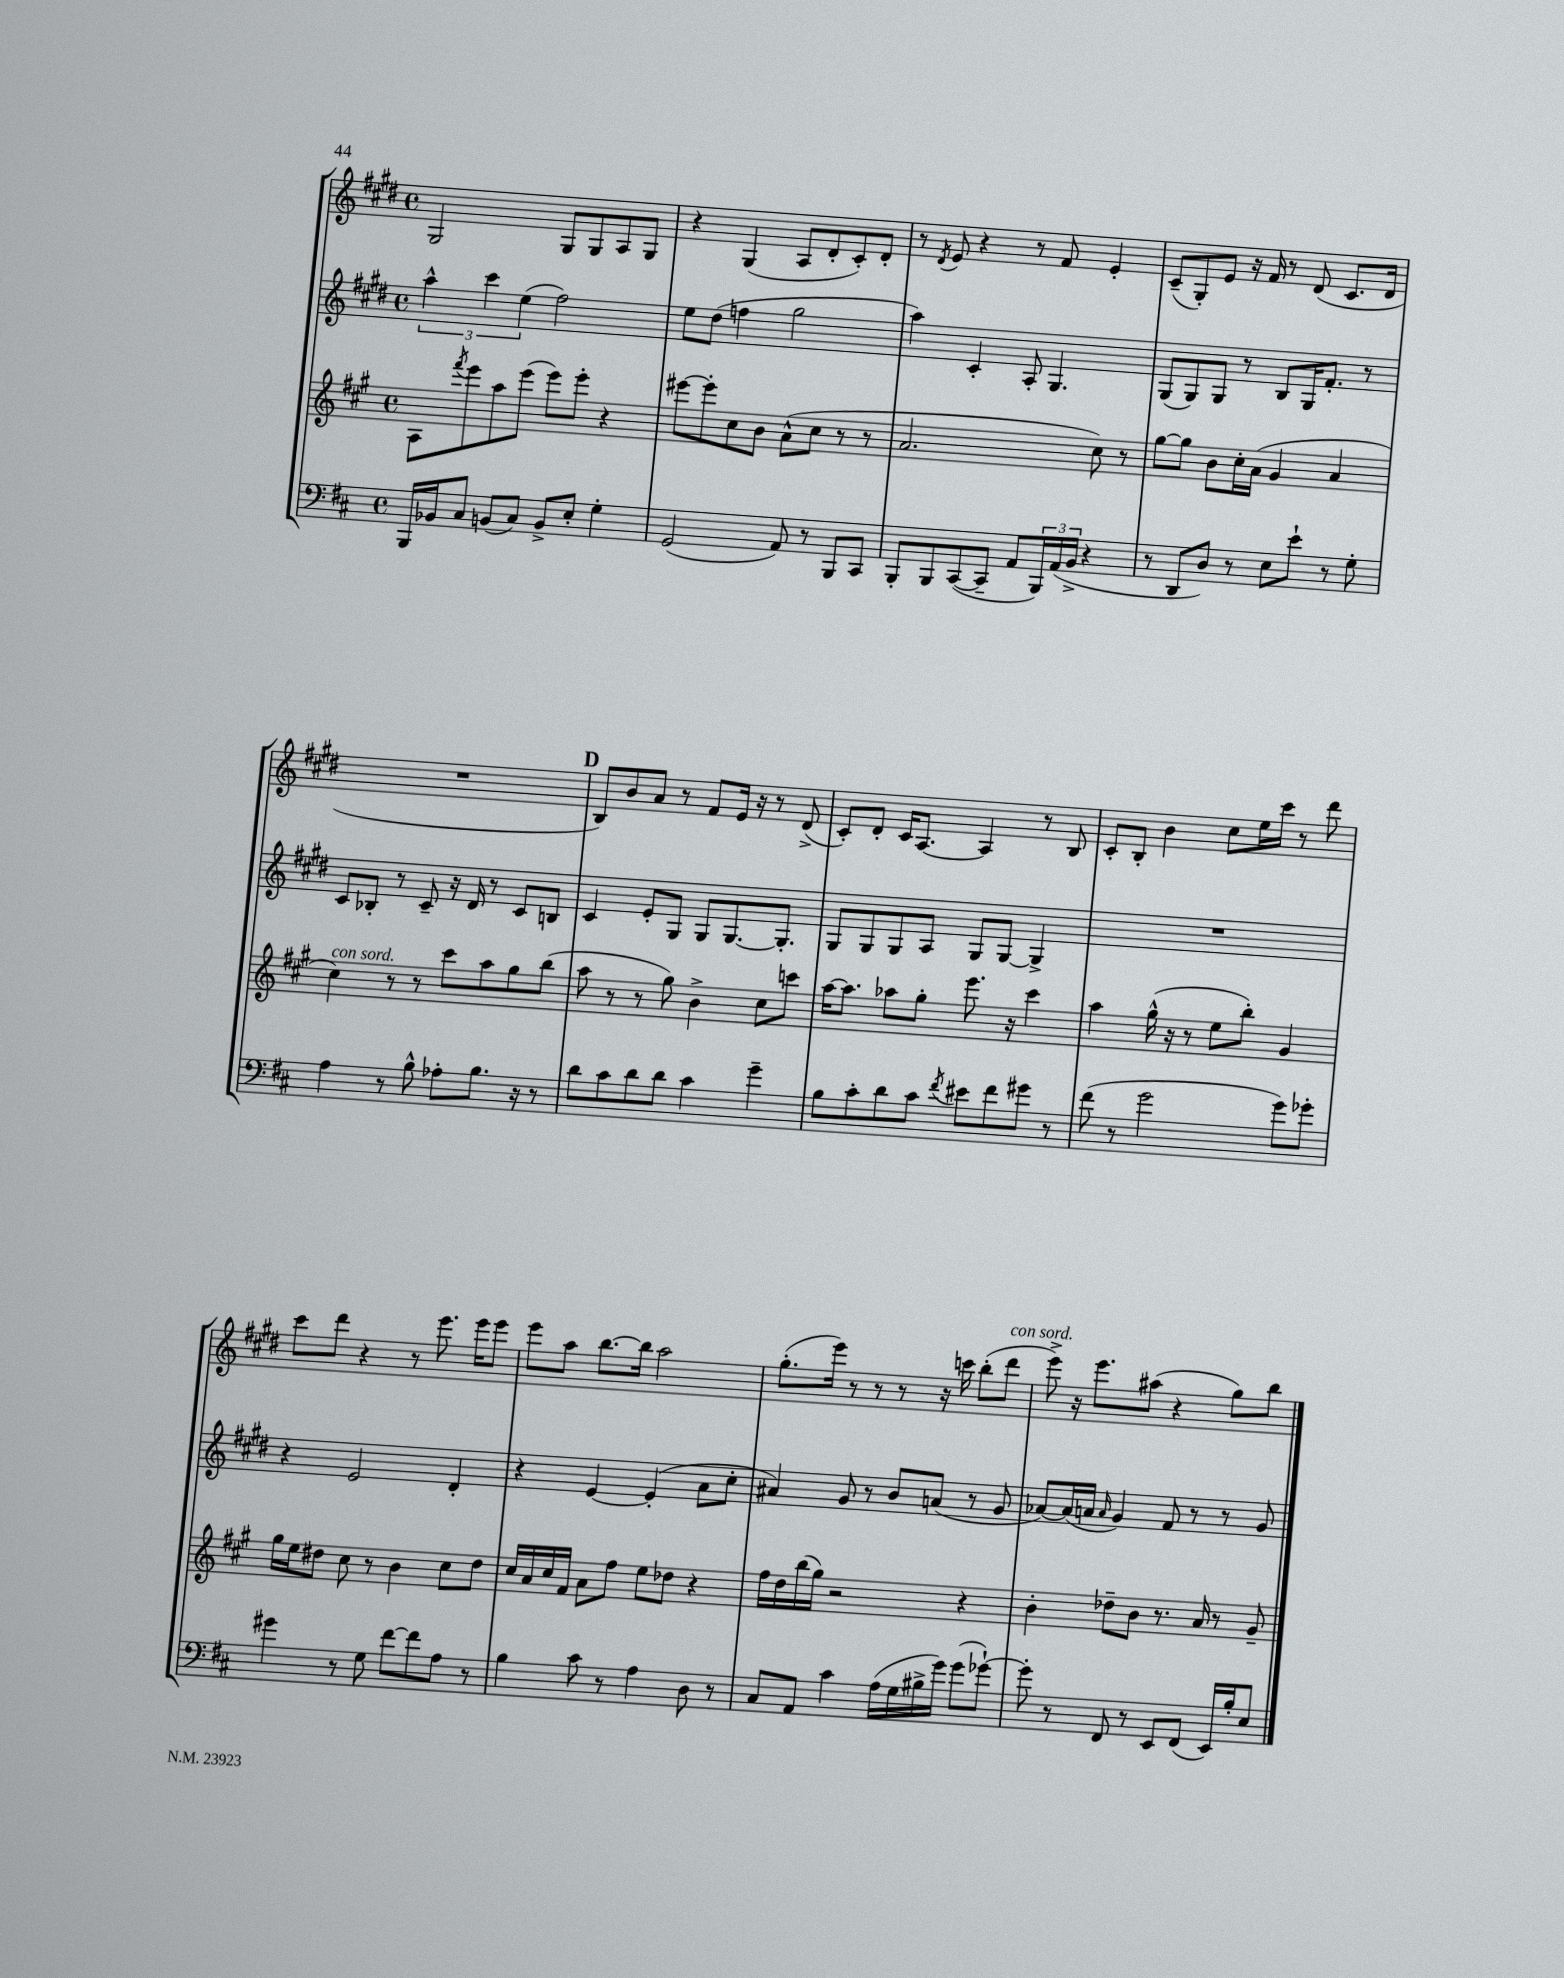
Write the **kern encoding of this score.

**kern	**kern	**kern	**kern
*part4	*part3	*part2	*part1
*staff4	*staff3	*staff2	*staff1
*clefF4	*clefG2	*clefG2	*clefG2
*k[f#c#]	*k[f#c#g#]	*k[f#c#g#d#]	*k[f#c#g#d#]
*M4/4	*M4/4	*M4/4	*M4/4
*met(c)	*met(c)	*met(c)	*met(c)
=120	=120	=120	=120
16BBB/LL	8A\L	6aa^^\	2G#/
16BB-X/J	.	.	.
.	8qfff#/	.	.
8C#/J	8eee\	.	.
.	.	6ccc#\	.
(8BBn/L	8aa\	.	.
.	.	(6ee\	.
8C#/J)	(8eee\J	.	.
8BB^/L	8eee\L)	2ff#\)	8G#/L
8E'/J	8eee'\J	.	8G#/
4G'\	4r	.	8A/
.	.	.	8G#/J
=121	=121	=121	=121
(2GG/	[8eee#X\L	8ee\L	4r
.	8eee#'\]	(8dd#\J	.
.	8cc#\	4ffn\	(4G#/
.	8b\J	.	.
8AA/)	(8a^^\L	2gg#\	8A/L
8r	8cc#\J	.	8d#'/
8BBB/L	8r	.	8c#'/)
8CC#/J	8r	.	8d#'/J
=122	=122	=122	=122
8BBB'/L	2.a/	4aa\)	8r
.	.	.	8qd#/
8BBB/	.	.	8e/
([8CC#/	.	4c#'/	4r
8CC#~/J]	.	.	.
8AA/L	.	8A'/	8r
24BBB/L)	.	4.G#/	8f#/
(24AA/	.	.	.
24BB^/JJ	.	.	.
4r	8cc#\)	.	4e'/
.	8r	.	.
=123	=123	=123	=123
8r	[8gg#\L	(8G#/L	(8c#~/L
8DD/L	8gg#\J]	8G#/)	8G#'/)
8D/J)	8b\L	8G#/J	8e/J
8r	16cc#'\L	8r	16r
.	(16a\JJ	.	16f#/
8E\L	4g#/	8B/L	8r
8e`\J	.	16G#/K	(8d#/
.	.	8.f#'/J	.
8r	4a/	.	8.c#/L
8G'\	.	8r	.
.	.	.	16d#/Jk
!!LO:LB:g=z
=124	=124	=124	=124
!	!LO:TX:a:i:t=con sord.	!	!
4A\	4cc#\)	8c#/L	1r
.	.	8B-X'/J	.
8r	8r	8r	.
8B^^\	8r	8c#~/	.
8A-X'\L	8ccc#\L	16r	.
.	.	16d#/	.
8.B\J	8aa\	8r	.
.	8gg#\	8c#/L	.
16r	.	.	.
8r	(8bb\J	8Bn/J	.
!!LO:REH:place=s1:t=D
=125	=125	=125	=125
8d\L	8aa\	4c#/	8B/L)
8c#\	8r	.	8b/
8d\	8r	8e'/L	8a/J
8d\J	8gg#\)	8G#/J	8r
4c#\	4b^\	8G#/L	8f#/L
.	.	[8.G#/	16e/Jk
.	.	.	16r
4g~\	8cc#\L	.	8r
.	.	8.G#'/J]	.
.	8cccn\J	.	(8d#^/
=126	=126	=126	=126
8B\L	[16aa\KL	8G#/L	8c#'/L)
.	8.aa\J]	.	.
8c#'\	.	8G#/	8d#'/J
8d\	8aa-X\L	8G#/	16c#/KL
.	.	.	[8.A/J
8c#\J	8gg#'\J	8A/J	.
8qf#/	.	.	.
8e#X\L	8.eee\	8G#/L	4A/]
8f#\	.	[8G#/J	.
.	16r	.	.
8g#X\J	4ccc#\	4G#^/]	8r
8r	.	.	8B/
=127	=127	=127	=127
(8f#\	4aa\	1r	8c#'/L
8r	.	.	8B'/J
2g\	(16gg#^^\	.	4b\
.	16r	.	.
.	8r	.	.
.	8ee\L	.	8cc#\L
.	8bb'\J)	.	16ee\L
.	.	.	16ccc#\JJ
8g\L)	4g#/	.	8r
8g-X'\J	.	.	8ddd#\
!!LO:LB:g=z
=128	=128	=128	=128
4g#X\	16gg#\LL	4r	8ccc#\L
.	16ee\J	.	.
.	8dd#X\J	.	8ddd#\J
8r	8cc#\	2e/	4r
8G\	8r	.	.
[8f#\L	4b\	.	8r
8f#\]	.	.	8.eee\
8A\J	8cc#\L	4d#'/	.
.	.	.	16eee\KL
8r	8dd#\J	.	8eee\J
=129	=129	=129	=129
4B\	16cc#/LL	4r	8eee\L
.	16a/	.	.
.	16cc#/	.	8aa\J
.	16f#/JJ	.	.
8c#\	8a\L	[4e/	[8.bb\L
8r	8ff#\J	.	.
.	.	.	16bb\Jk]
4A\	8ee\L	(4e'/]	2aa\
.	8dd-X\J	.	.
8D\	4r	8a\L	.
8r	.	8cc#'\J	.
=130	=130	=130	=130
8C#/L	16ff#\LL	4a#X/)	(8.gg#'\L
.	16dd\	.	.
8AA/J	(16bb\	.	.
.	16gg#\JJ)	.	16eee\Jk)
4c#\	2r	8g#/	8r
.	.	8r	8r
(16A\LL	.	8b/L	8r
16G\	.	.	.
16B#X^\	.	(8an/J	16r
16g\JJ)	.	.	16cccn\
(8g\L	4r	8r	(8bb'\L
!	!	!	!LO:TX:a:i:t=con sord.
[8g-X`\J)	.	8g#/	8ddd#\J
=131	=131	=131	=131
8g-'\]	4b'\	[8a-X/L)	8eee^\)
8r	.	(16a-/L]	16r
.	.	16an/JJ	8.eee\L
.	.	16qqa/	.
8FF#/	8dd-X~\L	4g#/)	.
8r	8b\J	.	(8aa#X\J
8EE/L	8.r	8f#/	4r
(8FF#/J	.	8r	.
.	16a/	.	.
16EE/LL)	8r	8r	8gg#\L)
16B'/J	.	.	.
8E/J	8g#~/	8g#/	8bb\J
==	==	==	==
*-	*-	*-	*-
